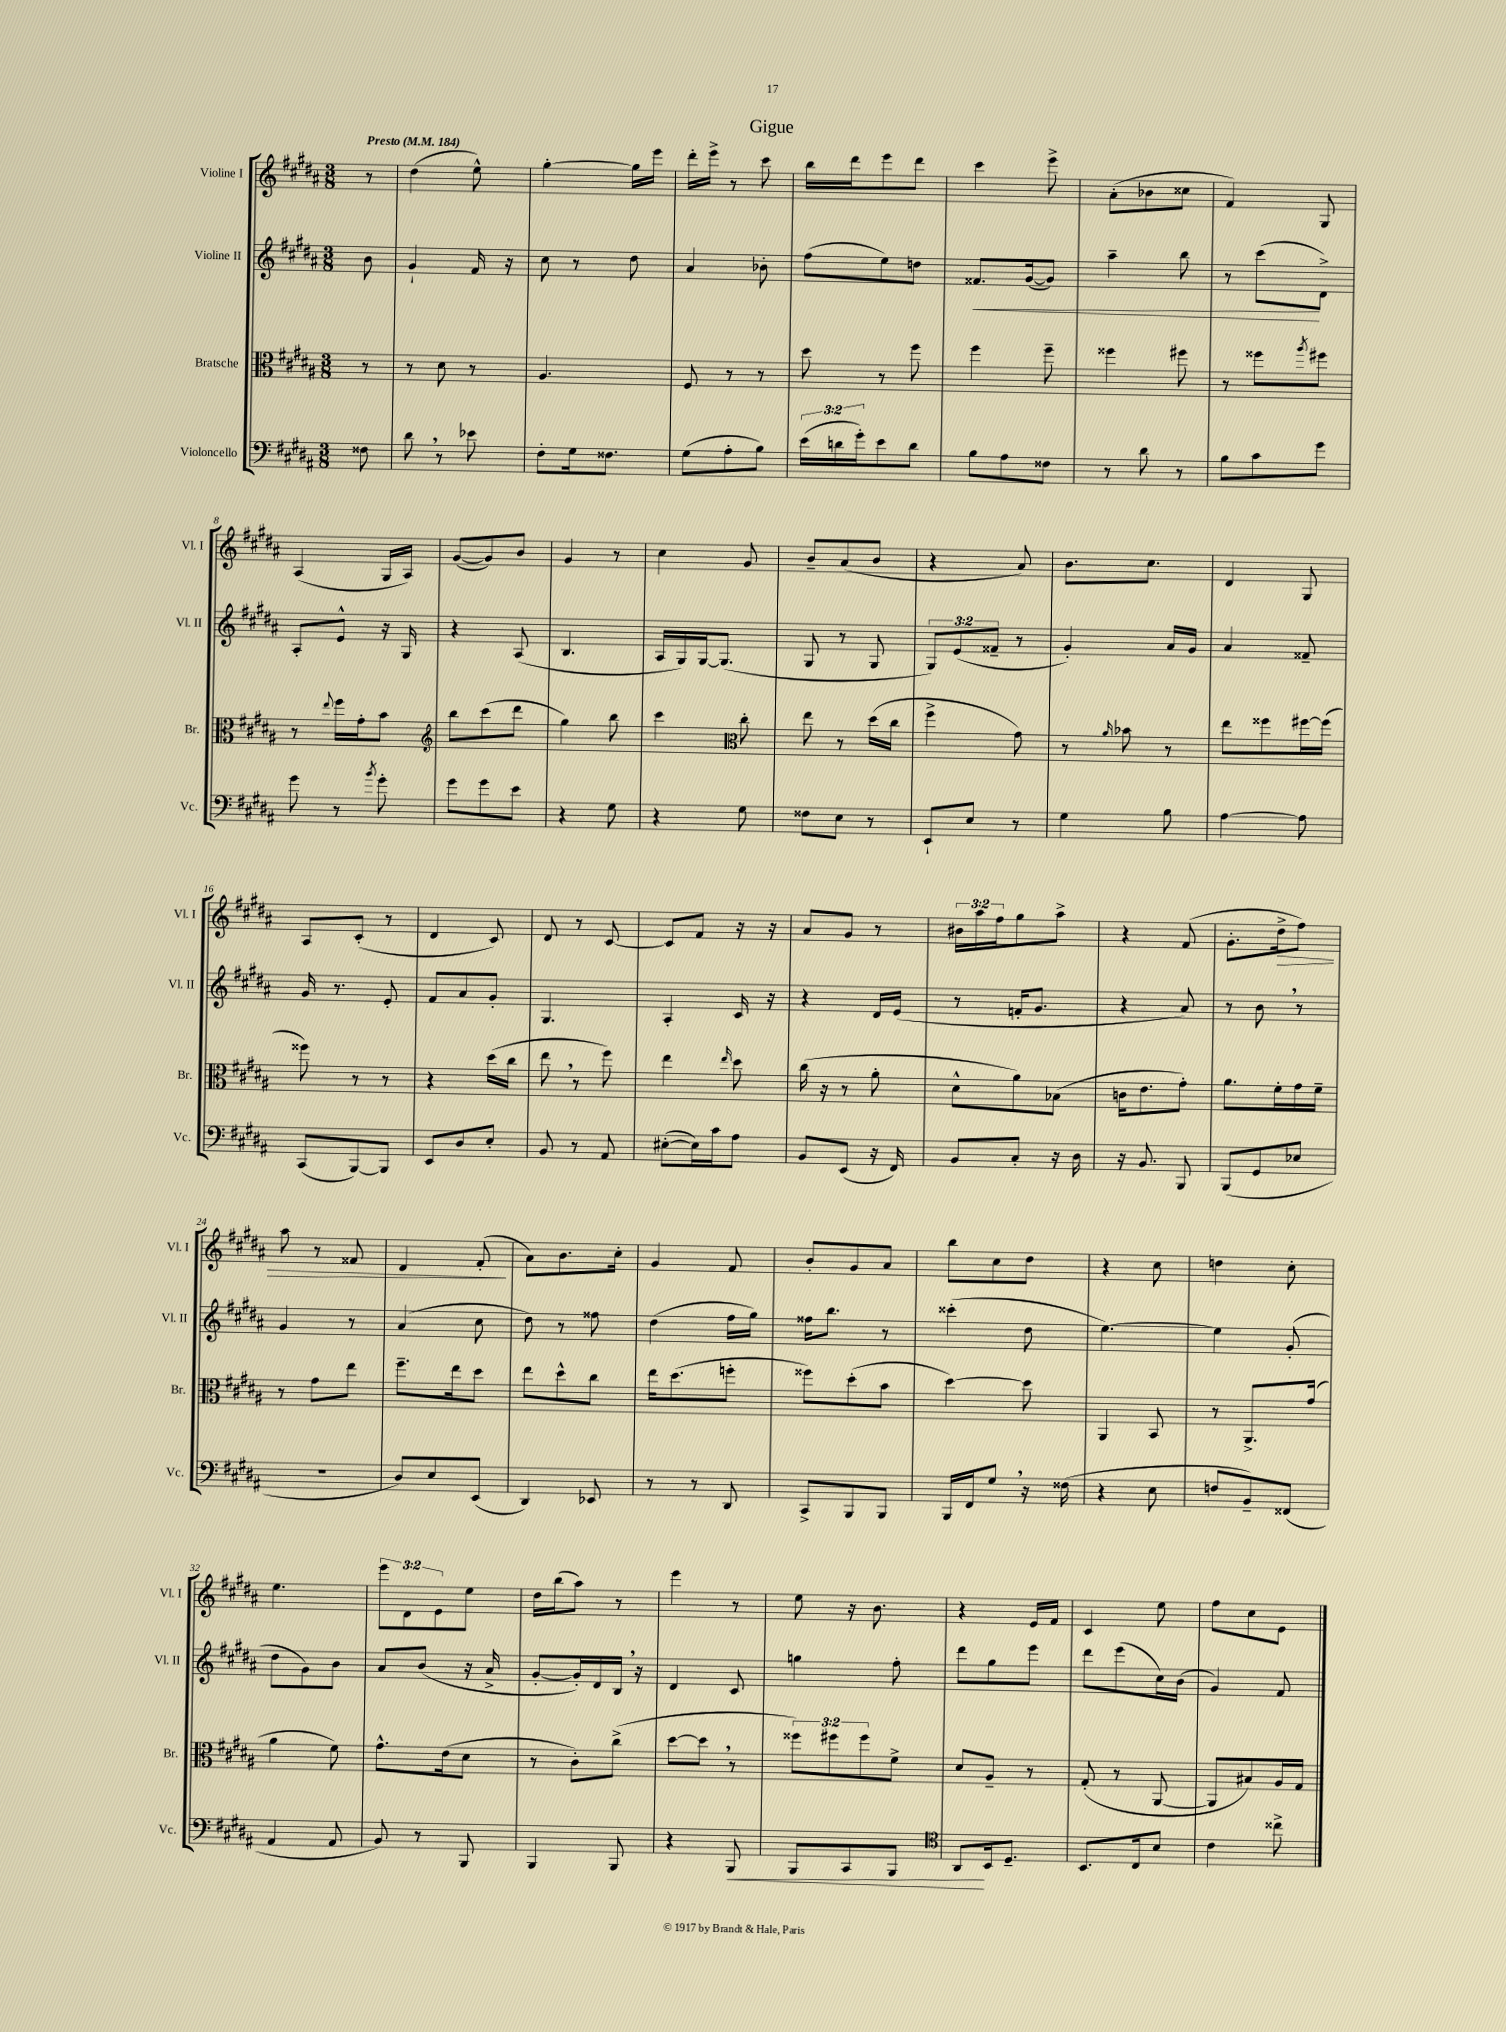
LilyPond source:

\header { title = "Gigue" }
<<
\new StaffGroup <<
\new Staff = "s0" \with { instrumentName = "Violine I" shortInstrumentName = "Vl. I" } {
    \clef treble \key b \major \numericTimeSignature \time 3/8 \override Staff.TupletNumber.text = #tuplet-number::calc-fraction-text \partial 8 \tempo "Presto" 4 = 184
    r8 |
    dis''4( e''8-^) |
    gis''4~-. gis''16 e'''16 |
    dis'''16-. e'''16-> r8 cis'''8 |
    b''16 dis'''16 e'''8 dis'''8 |
    cis'''4 e'''8-> |
    ais'8-.( bes'8 cisis''8 |
    fis'4) gis8 |
    ais4( gis16 ais16) |
    gis'8~( gis'8) b'8 |
    gis'4 r8 |
    cis''4 gis'8 |
    b'8-- ais'8( b'8 |
    r4 ais'8) |
    b'8. cis''8. |
    dis'4 gis8 |
    ais8 cis'8-.( r8 |
    dis'4 cis'8) |
    dis'8 r8 cis'8~ |
    cis'8 fis'8 r16 r16 |
    ais'8 gis'8 r8 |
    \tuplet 3/2 { bis'16 ais''16 fis''16 } gis''8 ais''8-> |
    r4 fis'8( |
    gis'8.-. dis''16->\> fis''8) |
    ais''8 r8 fisis'8 |
    dis'4 fis'8-.\!( |
    ais'8) b'8. cis''16-. |
    gis'4 fis'8 |
    b'8-. gis'8 ais'8 |
    b''8 cis''8 dis''8 |
    r4 cis''8 |
    d''4 cis''8-. |
    e''4. |
    \tuplet 3/2 { e'''8 dis'8 e'8 } e''8 |
    dis''16 b''16( ais''8) r8 |
    e'''4 r8 |
    e''8 r16 b'8. |
    r4 e'16 fis'16 |
    cis'4 e''8 |
    fis''8 cis''8 e'8 \bar "|." |
}
\new Staff = "s1" \with { instrumentName = "Violine II" shortInstrumentName = "Vl. II" } {
    \clef treble \key b \major \numericTimeSignature \time 3/8 \override Staff.TupletNumber.text = #tuplet-number::calc-fraction-text \partial 8
    b'8 |
    gis'4-! fis'16 r16 |
    cis''8 r8 dis''8 |
    ais'4 bes'8-. |
    fis''8( e''8) d''8 |
    fisis'8.\< gis'16~( gis'8) |
    ais''4-- b''8 |
    r8 cis'''8\!( dis'8->) |
    ais8-. e'8-^ r16 gis16 |
    r4 ais8( |
    b4. |
    ais16 gis16) gis16~ gis8.( |
    gis8 r8 gis8 |
    \tuplet 3/2 { gis8) e'8( fisis'8-- } r8 |
    gis'4-.) ais'16 gis'16 |
    ais'4 fisis'8-- |
    gis'16 r8. e'8-. |
    fis'8 ais'8 gis'8-. |
    gis4. |
    ais4-. cis'16 r16 |
    r4 dis'16 e'16( |
    r8 f'16-. gis'8. |
    r4 ais'8) |
    r8 b'8 \breathe r8 |
    gis'4 r8 |
    ais'4( cis''8 |
    dis''8) r8 fisis''8 |
    dis''4( fis''16 gis''16) |
    fisis''16 b''8. r8 |
    cisis'''4-.( dis''8 |
    e''4.~) |
    e''4 gis'8-.( |
    dis''8 gis'8) b'8 |
    ais'8 b'8( r16 ais'16-> |
    gis'8~-. gis'16-.) dis'16 b16 \breathe r16 |
    dis'4 cis'8 |
    g''4 fis''8-. |
    dis'''8 gis''8 e'''8 |
    dis'''8 e'''8( cis''16) b'16( |
    gis'4) fis'8 \bar "|." |
}
\new Staff = "s2" \with { instrumentName = "Bratsche" shortInstrumentName = "Br." } {
    \clef alto \key b \major \numericTimeSignature \time 3/8 \override Staff.TupletNumber.text = #tuplet-number::calc-fraction-text \partial 8
    r8 |
    r8 dis'8 r8 |
    ais4. |
    fis8 r8 r8 |
    dis''8 r8 fis''8 |
    fis''4 fis''8-- |
    fisis''4 fis''8 |
    r8 fisis''8 \acciaccatura { ais''8 } fis''8 |
    r8 \appoggiatura { e''8 } fis''16 gis'16-. b'8 |
    \clef treble b''8 cis'''8( dis'''8 |
    gis''4) b''8 |
    cis'''4 \clef alto cis''8-. |
    e''8 r8 dis''16( cis''16 |
    fis''4-> gis'8) |
    r8 \grace { ais'16 } bes'8 r8 |
    e''8 fisis''8 fis''16~ fis''16( |
    fisis''8) r8 r8 |
    r4 dis''16( cis''16 |
    e''8 \breathe r8 fis''8) |
    e''4 \grace { e''16 } dis''8 |
    cis''16( r16 r8 ais'8-. |
    dis'8-^ ais'8) bes8( |
    c'16 e'8. gis'8-.) |
    ais'8. fis'16-. gis'16 fis'16-- |
    r8 gis'8 e''8 |
    fis''8.-- e''16 dis''8 |
    e''8 dis''8-^ cis''8 |
    e''16 dis''8.( f''8-. |
    fisis''8) dis''8-.( b'8 |
    dis''4~) dis''8 |
    ais,4 b,8 |
    r8 ais,8.-> gis'16( |
    ais'4 fis'8) |
    gis'8.-^ e'16( dis'8 |
    r8 cis'8-.) cis''8->( |
    dis''8~ dis''8 \breathe r8 |
    \tuplet 3/2 { fisis''8) fis''8 fis''8 } fis'8-> |
    dis'8 ais8-- r8 |
    gis8-.( r8 ais,8~ |
    ais,8 bis8) ais16 gis16 \bar "|." |
}
\new Staff = "s3" \with { instrumentName = "Violoncello" shortInstrumentName = "Vc." } {
    \clef bass \key b \major \numericTimeSignature \time 3/8 \override Staff.TupletNumber.text = #tuplet-number::calc-fraction-text \partial 8
    fisis8 |
    dis'8 \breathe r8 ees'8 |
    fis8-. gis16 fisis8. |
    gis8( ais8-. b8) |
    \tuplet 3/2 { e'16( d'16 gis'16-.) } e'8 d'8 |
    b8 ais8 fisis8 |
    r8 dis'8 r8 |
    b8 cis'8 gis'8 |
    gis'8 r8 \acciaccatura { b'8 } gis'8-. |
    gis'8 gis'8 e'8 |
    r4 gis8 |
    r4 gis8 |
    fisis8 e8 r8 |
    e,8-! e8 r8 |
    gis4 b8 |
    ais4~ ais8 |
    cis,8( b,,8~) b,,8 |
    e,8 dis8 e8-. |
    b,8 r8 ais,8 |
    eis8~-.( eis16) cis'16 ais8 |
    b,8 e,8( r16 fis,16) |
    b,8 cis8-. r16 dis16 |
    r16 b,8. b,,8 |
    b,,8( gis,8 ees8 |
    R4. |
    dis8) e8 e,8( |
    dis,4) ees,8 |
    r8 r8 dis,8 |
    cis,8-> b,,8 b,,8 |
    b,,16 fis,16 gis8 \breathe r16 fisis16( |
    r4 e8 |
    f8 b,8--) fisis,8( |
    ais,4 ais,8 |
    b,8) r8 b,,8 |
    b,,4 b,,8 |
    r4 b,,8\< |
    b,,8 cis,8 b,,8 |
    \clef tenor ais,8\! b,16 dis8.-- |
    b,8. cis16 b8 |
    cis'4 cisis''8-> \bar "|." |
}
>>
>>
